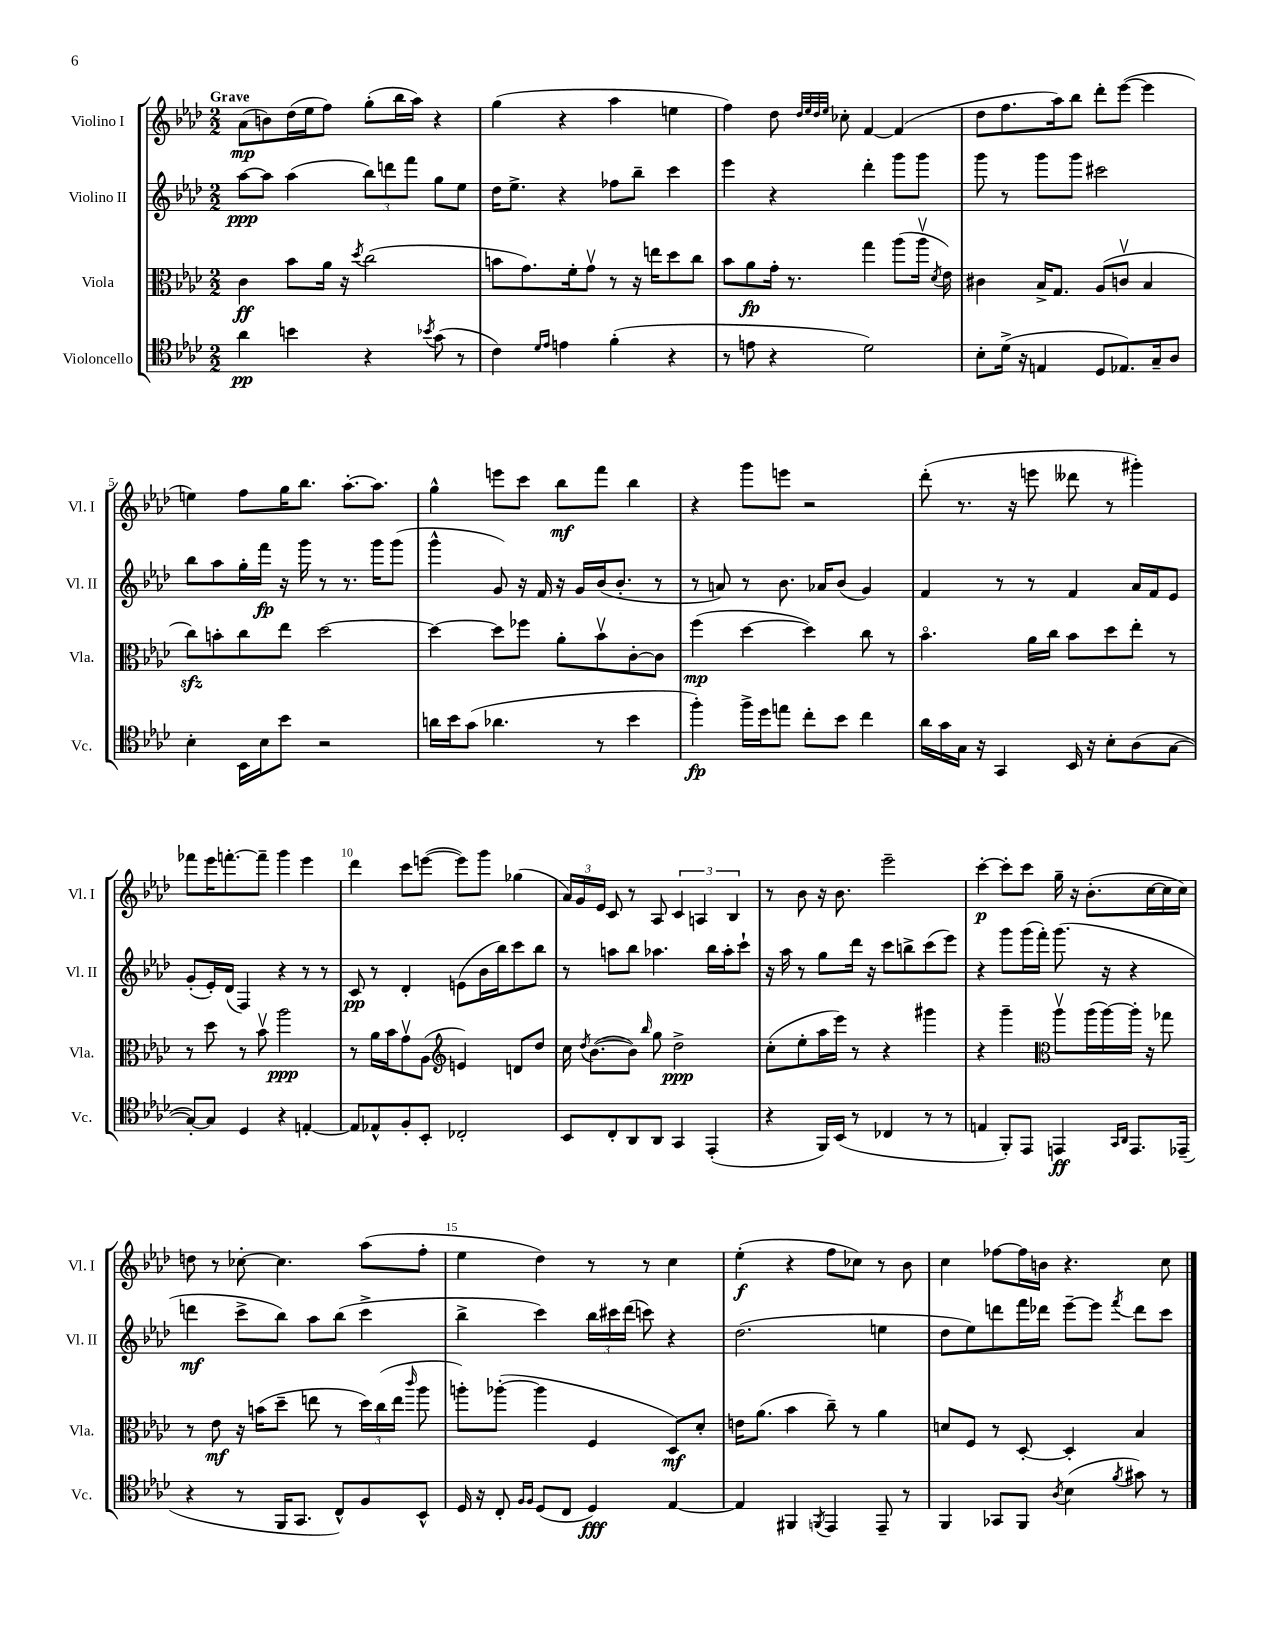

**kern	**dynam	**kern	**dynam	**kern	**dynam	**kern	**dynam
*part4	*part4	*part3	*part3	*part2	*part2	*part1	*part1
*staff4	*staff4	*staff3	*staff3	*staff2	*staff2	*staff1	*staff1
*I"Violoncello	*	*I"Viola	*	*I"Violino II	*	*I"Violino I	*
*I'Vc.	*	*I'Vla.	*	*I'Vl. II	*	*I'Vl. I	*
*clefC4	*	*clefC3	*	*clefG2	*	*clefG2	*
*k[b-e-a-d-]	*	*k[b-e-a-d-]	*	*k[b-e-a-d-]	*	*k[b-e-a-d-]	*
*M2/2	*	*M2/2	*	*M2/2	*	*M2/2	*
=1	=1	=1	=1	=1	=1	=1	=1
!	!	!	!	!	!	!LO:TX:a:B:t=Grave	!
4a-\	pp	4c\	ff	[8aa-\L	ppp	(8a-\L	mp
.	.	.	.	8aa-\J]	.	8bn\)	.
4bn\	.	8b-\L	.	(4aa-\	.	(16dd-\L	.
.	.	.	.	.	.	16ee-\J	.
.	.	16a-\Jk	.	.	.	8ff\J)	.
.	.	16r	.	.	.	.	.
.	.	8qdd-/	.	.	.	.	.
4r	.	(2cc\	.	12bb-\L)	.	(8gg'\L	.
.	.	.	.	12dddn\	.	.	.
.	.	.	.	.	.	16bb-\L	.
.	.	.	.	12fff\J	.	.	.
.	.	.	.	.	.	16aa-\JJ)	.
8qb-X/	.	.	.	.	.	.	.
(8g\	.	.	.	8gg\L	.	4r	.
8r	.	.	.	8ee-\J	.	.	.
=2	=2	=2	=2	=2	=2	=2	=2
4c\)	.	8bn\L	.	16dd-\KL	.	(4gg\	.
.	.	.	.	8.ee-^\J	.	.	.
.	.	8.g\)	.	.	.	.	.
16qqd-/LL	.	.	.	.	.	.	.
16qqe-/JJ	.	.	.	.	.	.	.
4en\	.	.	.	4r	.	4r	.
.	.	16f'\k	.	.	.	.	.
.	.	8gv\J	.	.	.	.	.
(4f'\	.	8r	.	8ff-X\L	.	4aa-\	.
.	.	16r	.	8bb-~\J	.	.	.
.	.	16een\KL	.	.	.	.	.
4r	.	8dd-\	.	4ccc\	.	4een\	.
.	.	8cc\J	.	.	.	.	.
=3	=3	=3	=3	=3	=3	=3	=3
8r	.	8b-\L	.	4eee-\	.	4ff\)	.
8en\	.	8a-\	fp	.	.	.	.
4r	.	16g'\Jk	.	4r	.	8dd-\	.
.	.	8.r	.	.	.	.	.
.	.	.	.	.	.	32qqdd-/LLL	.
.	.	.	.	.	.	32qqee-/	.
.	.	.	.	.	.	32qqdd-/	.
.	.	.	.	.	.	32qqee-/JJJ	.
.	.	.	.	.	.	8cc-X'\	.
2d-\)	.	4gg\	.	4ddd-'\	.	[4f/	.
.	.	(8aa-\L	.	8ggg\L	.	(4f/]	.
.	.	16aa-v\Jk	.	8ggg\J	.	.	.
.	.	8qd-/	.	.	.	.	.
.	.	16e-\)	.	.	.	.	.
=4	=4	=4	=4	=4	=4	=4	=4
8B-'\L	.	4c#X\	.	8ggg\	.	8dd-\L	.
(16d-^\Jk	.	.	.	8r	.	8.ff\	.
16r	.	.	.	.	.	.	.
4En/	.	16B-^/KL	.	8ggg\L	.	.	.
.	.	8.G/J	.	.	.	16aa-\k)	.
.	.	.	.	8ggg\J	.	8bb-\J	.
8D-/L	.	(8A-/L	.	2ccc#X\	.	8ddd-'\L	.
8.E-X/)	.	8cnv/J	.	.	.	([8eee-\J	.
.	.	4B-/	.	.	.	4eee-\]	.
16G~/k	.	.	.	.	.	.	.
8A-/J	.	.	.	.	.	.	.
!!LO:LB:g=z
=5	=5	=5	=5	=5	=5	=5	=5
4B-'\	.	8cczz\L)	.	8bb-\L	.	4een\)	.
.	.	8bn'\	.	8aa-\	.	.	.
16BB-\LL	.	8cc\	.	16gg'\L	.	8ff\L	.
16B-\J	.	.	.	16fff\JJ	fp	.	.
8b-\J	.	8ee-\J	.	16r	.	16gg\K	.
.	.	.	.	16ggg\	.	8.bb-\J	.
2r	.	[2dd-\	.	8r	.	.	.
.	.	.	.	8.r	.	[8.aa-'\L	.
.	.	.	.	16ggg\KL	.	8.aa-\J]	.
.	.	.	.	(8ggg\J	.	.	.
=6	=6	=6	=6	=6	=6	=6	=6
16an\LL	.	4dd-\_	.	4ggg^^\	.	4gg^^\	.
16b-\J	.	.	.	.	.	.	.
(8g\J	.	.	.	.	.	.	.
4.a-X\	.	8dd-\L]	.	8g/)	.	8eeen\L	.
.	.	8ff-X\J	.	16r	.	8ccc\J	.
.	.	.	.	16f/	.	.	.
.	.	8a-'\L	.	16r	.	8bb-\L	mf
.	.	.	.	16g/LL	.	.	.
8r	.	8b-v\	.	(16b-/J	.	8fff\J	.
.	.	.	.	8.b-'/J	.	.	.
4b-\	.	[8c'\	.	.	.	4bb-\	.
.	.	8c\J]	.	8r	.	.	.
=7	=7	=7	=7	=7	=7	=7	=7
4ff'\)	fp	(4ff\	mp	8r	.	4r	.
.	.	.	.	8an/)	.	.	.
16ff^\LL	.	[4dd-\	.	8r	.	8ggg\L	.
16dd-\J	.	.	.	.	.	.	.
8een\J	.	.	.	8.b-\	.	8eeen\J	.
8cc'\L	.	4dd-\])	.	.	.	2r	.
.	.	.	.	16a-X/KL	.	.	.
8b-\J	.	.	.	(8b-/J	.	.	.
4cc\	.	8cc\	.	4g/)	.	.	.
.	.	8r	.	.	.	.	.
=8	=8	=8	=8	=8	=8	=8	=8
16a-\LL	.	4.b-\	.	4f/	.	(8ddd-'\	.
16g\	.	.	.	.	.	.	.
16G\JJ	.	.	.	.	.	8.r	.
16r	.	.	.	.	.	.	.
4GG/	.	.	.	8r	.	.	.
.	.	.	.	.	.	16r	.
.	.	16a-\LL	.	8r	.	8eeen\	.
.	.	16cc\JJ	.	.	.	.	.
16BB-/	.	8b-\L	.	4f/	.	8ddd--X\	.
16r	.	.	.	.	.	.	.
8B-'\L	.	8dd-\	.	.	.	8r	.
(8A-\	.	8ee-'\J	.	16a-/LL	.	4ggg#X'\)	.
.	.	.	.	16f/J	.	.	.
[8G\J	.	8r	.	8e-/J	.	.	.
!!LO:LB:g=z
=9	=9	=9	=9	=9	=9	=9	=9
8G'/L_)	.	8r	.	(8g'/L	.	8fff-X\L	.
8G/J]	.	8dd-\	.	16e-'/L)	.	16eee-\K	.
.	.	.	.	(16d-/JJ	.	[8.fffn'\	.
4D-/	.	8r	.	4F/)	.	.	.
.	.	8b-v\	.	.	.	8fff~\J]	.
4r	.	2aa-\	ppp	4r	.	4ggg\	.
[4En'/	.	.	.	8r	.	4eee-\	.
.	.	.	.	8r	.	.	.
=10	=10	=10	=10	=10	=10	=10	=10
8E/L]	.	8r	.	8c/	pp	4ddd-\	.
8E-X^^/	.	16a-\LL	.	8r	.	.	.
.	.	16b-\J	.	.	.	.	.
8F'/	.	8gv\	.	4d-'/	.	8ccc\L	.
8BB-'/J	.	(8A-\J	.	.	.	([8eeen\J	.
*	*	*clefG2	*	*	*	*	*
2C-X'/	.	4en/)	.	(8en\L	.	8eee\L])	.
.	.	.	.	16b-\L	.	8ggg\J	.
.	.	.	.	16bb-\J)	.	.	.
.	.	8dn/L	.	8ccc\	.	(4gg-X\	.
.	.	8dd-/J	.	8bb-\J	.	.	.
=11	=11	=11	=11	=11	=11	=11	=11
8BB-/L	.	16cc\	.	8r	.	24a-/LL)	.
.	.	.	.	.	.	24g/	.
.	.	8qdd-/	.	.	.	.	.
.	.	([8.b-\L	.	.	.	.	.
.	.	.	.	.	.	24e-/JJ	.
8C'/	.	.	.	8aan\L	.	8c/	.
8AA-/	.	8b-\J])	.	8bb-\J	.	8r	.
.	.	16qqbb-/	.	.	.	.	.
8AA-/J	.	8gg\	.	4.aa-X\	.	8A-/	.
4GG/	.	2dd-^\	ppp	.	.	6c/	.
.	.	.	.	.	.	6An/	.
(4EE-'/	.	.	.	16bb-\LL	.	.	.
.	.	.	.	16aa-'\J	.	.	.
.	.	.	.	.	.	6B-/	.
.	.	.	.	8ccc`\J	.	.	.
=12	=12	=12	=12	=12	=12	=12	=12
4r	.	(8cc'\L	.	16r	.	8r	.
.	.	.	.	16aa-\	.	.	.
.	.	8ee-'\	.	8r	.	8b-\	.
16FF/LL)	.	16aa-\L	.	8gg\L	.	16r	.
(16BB-/JJ	.	16eee-\JJ)	.	.	.	8.b-\	.
8r	.	8r	.	16ddd-\Jk	.	.	.
.	.	.	.	16r	.	.	.
4C-X/	.	4r	.	8ccc\L	.	2eee-~\	.
.	.	.	.	8bbn^\	.	.	.
8r	.	4ggg#X\	.	(8ccc\	.	.	.
8r	.	.	.	8eee-\J)	.	.	.
=13	=13	=13	=13	=13	=13	=13	=13
4En/	.	4r	.	4r	.	[4ccc'\	p
8FF'/L)	.	4ggg~\	.	8ggg\L	.	8ccc'\L]	.
8EE-/J	.	.	.	(16ggg\L	.	8ccc\J	.
.	.	.	.	16fff'\JJ)	.	.	.
*	*	*clefC3	*	*	*	*	*
4EEn/	ff	8aa-v\L	.	(8.ggg\	.	16gg~\	.
.	.	.	.	.	.	16r	.
.	.	(16aa-\L	.	.	.	(8.b-'\L	.
.	.	[16aa-\)	.	16r	.	.	.
16qqGG/LL	.	.	.	.	.	.	.
16qqAA-/JJ	.	.	.	.	.	.	.
8.EE/L	.	16aa-'\JJ]	.	4r	.	.	.
.	.	16r	.	.	.	[16cc\L	.
.	.	8gg-X\	.	.	.	16cc\]	.
(16EE-X~/Jk	.	.	.	.	.	16cc\JJ)	.
!!LO:LB:g=z
=14	=14	=14	=14	=14	=14	=14	=14
4r	.	8r	.	4dddn\	mf	8ddn\	.
.	.	8e-\	mf	.	.	8r	.
8r	.	16r	.	8ccc^\L	.	[8cc-X'\	.
.	.	(16bn\KL	.	.	.	.	.
16FF/KL	.	8dd-~\J	.	8bb-\J)	.	4.cc-\]	.
8.GG/J	.	.	.	.	.	.	.
.	.	8een\	.	8aa-\L	.	.	.
8C^^/L)	.	8r	.	(8bb-\J	.	.	.
8F/	.	24dd-\LL)	.	4ccc^\	.	(8aa-\L	.
.	.	(24cc\	.	.	.	.	.
.	.	24ee\JJ	.	.	.	.	.
.	.	16qqccc/	.	.	.	.	.
8BB-^^/J	.	8aa-\	.	.	.	8ff'\J	.
=15	=15	=15	=15	=15	=15	=15	=15
16D-/	.	8aan'\L)	.	4bb-^\	.	4ee-\	.
16r	.	.	.	.	.	.	.
8C'/	.	([8aa-X'\J	.	.	.	.	.
16qqF/LL	.	.	.	.	.	.	.
16qqF/JJ	.	.	.	.	.	.	.
(8D-/L	.	4aa-\]	.	4ccc\)	.	4dd-\)	.
8C/J	.	.	.	.	.	.	.
4D-/)	fff	4F/	.	24bb-\LL	.	8r	.
.	.	.	.	24ccc#X\	.	.	.
.	.	.	.	(24ddd-\JJ	.	.	.
.	.	.	.	8cccn\)	.	8r	.
[4E-/	.	8D-/L)	mf	4r	.	4cc\	.
.	.	8d-'/J	.	.	.	.	.
=16	=16	=16	=16	=16	=16	=16	=16
4E-/]	.	16en\KL	.	(2.dd-\	.	(4ee-'\	f
.	.	(8.a-\J	.	.	.	.	.
4FF#X/	.	4b-\	.	.	.	4r	.
8qFFn/	.	.	.	.	.	.	.
4EE-/	.	8cc~\)	.	.	.	8ff\L	.
.	.	8r	.	.	.	8cc-X\J)	.
8EE-~/	.	4a-\	.	4een\	.	8r	.
8r	.	.	.	.	.	8b-\	.
=17	=17	=17	=17	=17	=17	=17	=17
4FF/	.	8dn/L	.	8dd-\L	.	4cc\	.
.	.	8F/J	.	8ee-\)	.	.	.
8GG-X/L	.	8r	.	8dddn\	.	[8ff-X\L	.
8FF/J	.	[8D-'/	.	16fff\L	.	16ff-\L]	.
.	.	.	.	16ddd-X\JJ	.	16bn\JJ	.
8qA-/	.	.	.	.	.	.	.
(4B-\	.	4D-'/]	.	[8eee-~\L	.	4.r	.
.	.	.	.	8eee-\J]	.	.	.
8qf/	.	.	.	8qfff/	.	.	.
8g#X\)	.	4B-/	.	8ddd-\L	.	.	.
8r	.	.	.	8ccc\J	.	8cc\	.
==	==	==	==	==	==	==	==
*-	*-	*-	*-	*-	*-	*-	*-
